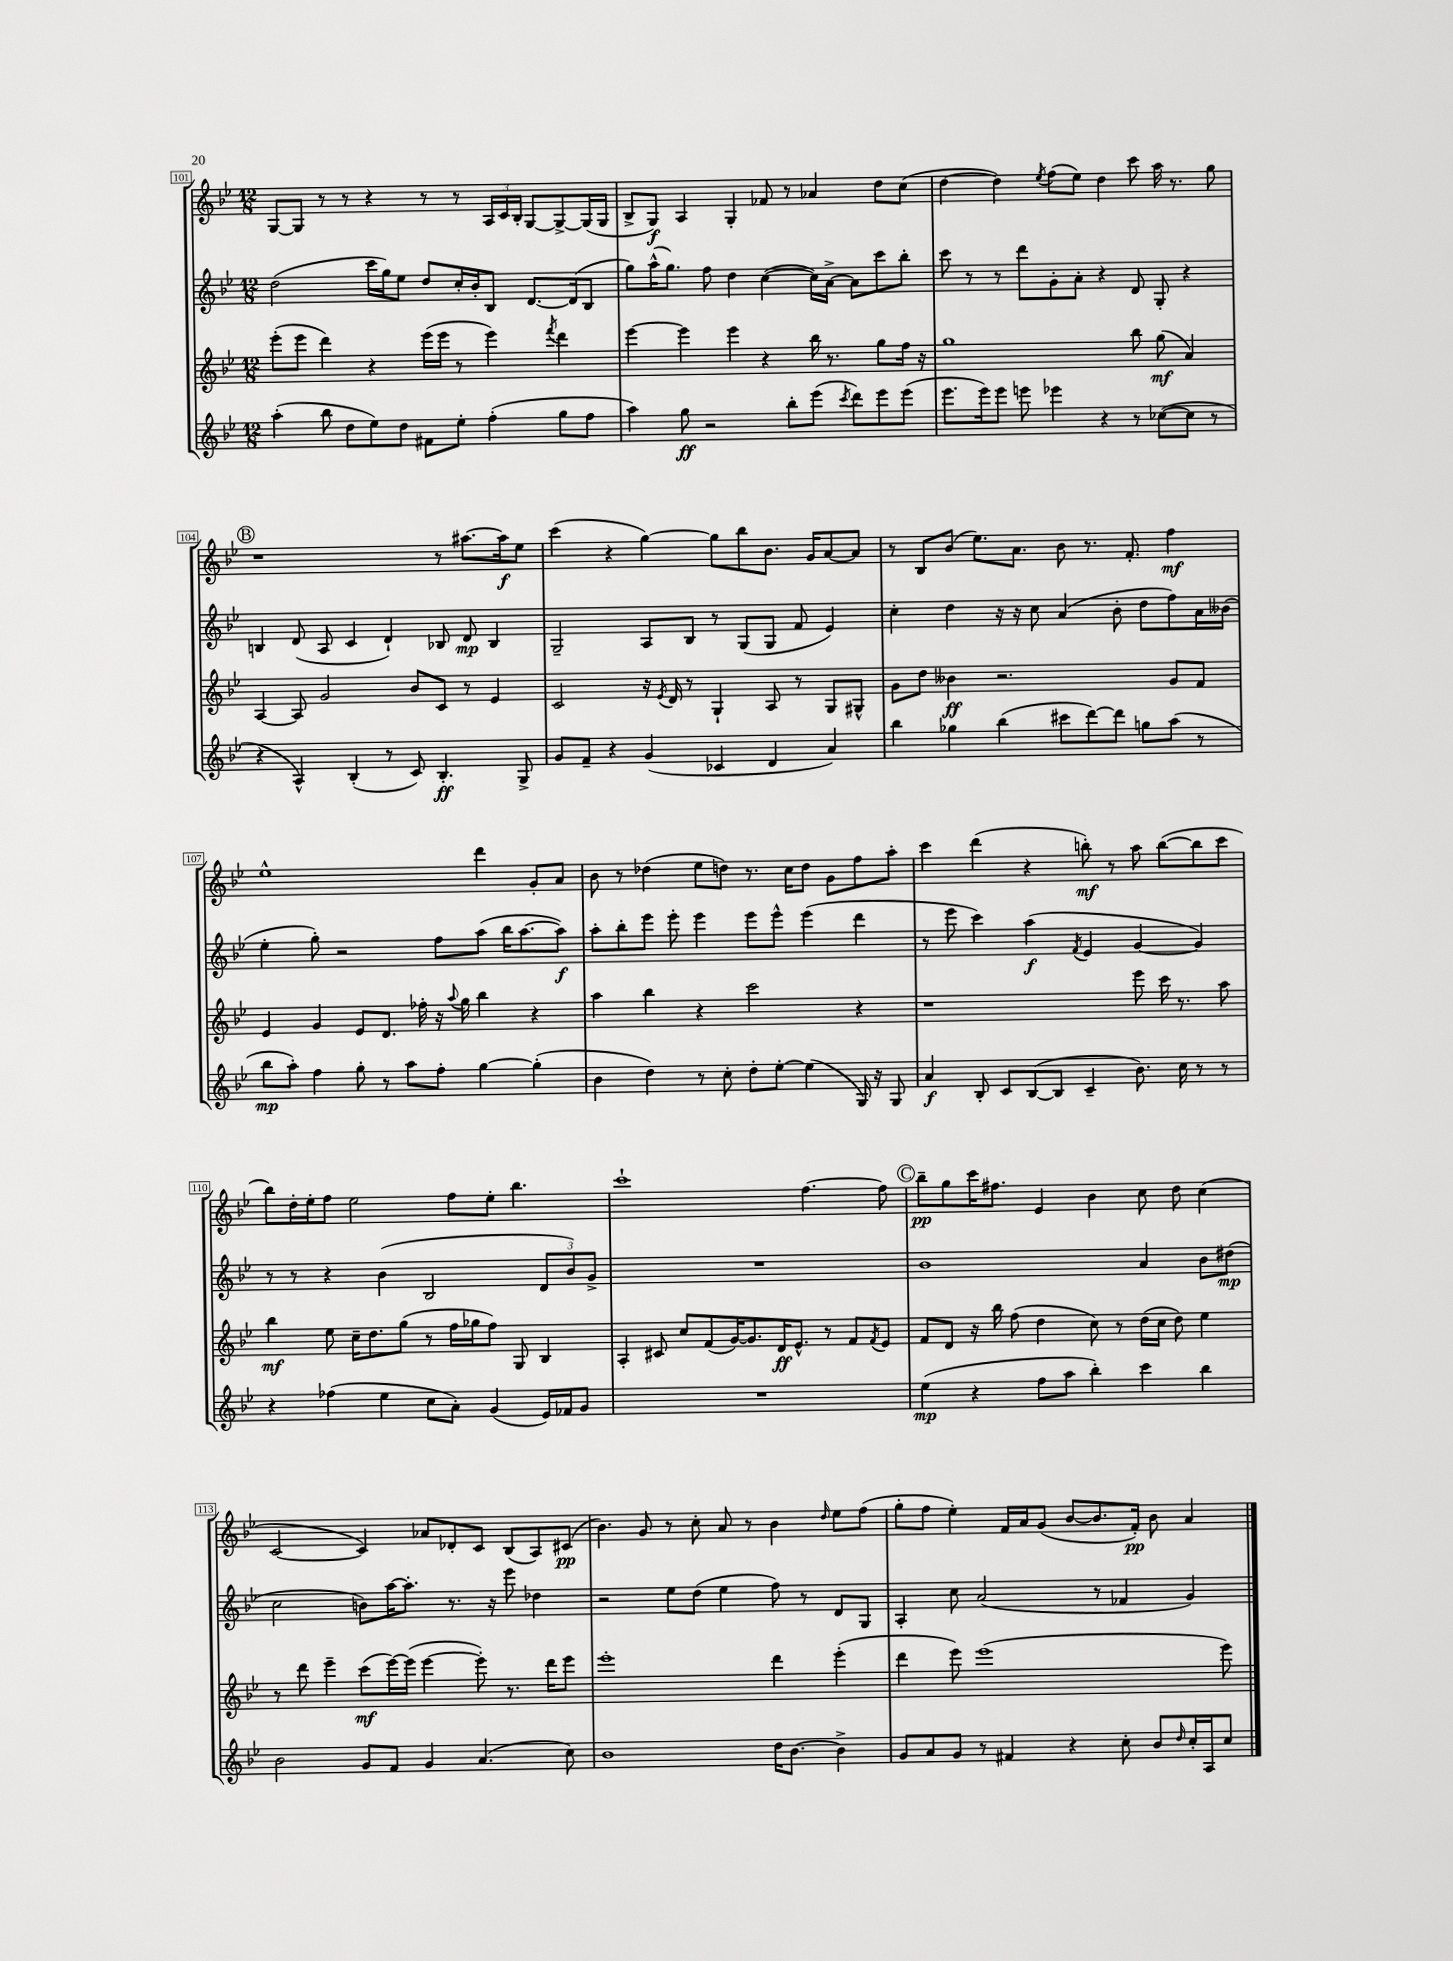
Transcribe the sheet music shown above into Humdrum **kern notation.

**kern	**dynam	**kern	**dynam	**kern	**dynam	**kern	**dynam
*part4	*part4	*part3	*part3	*part2	*part2	*part1	*part1
*staff4	*staff4	*staff3	*staff3	*staff2	*staff2	*staff1	*staff1
*clefG2	*	*clefG2	*	*clefG2	*	*clefG2	*
*k[b-e-]	*	*k[b-e-]	*	*k[b-e-]	*	*k[b-e-]	*
*M12/8	*	*M12/8	*	*M12/8	*	*M12/8	*
=101	=101	=101	=101	=101	=101	=101	=101
(4aa'\	.	(8eee-'\L	.	(2dd\	.	[8G/L	.
.	.	8eee-\J	.	.	.	8G/J]	.
8bb-\	.	4ddd\)	.	.	.	8r	.
8dd\L	.	.	.	.	.	8r	.
8ee-\)	.	4r	.	16ccc\LL	.	4r	.
.	.	.	.	16gg\J)	.	.	.
8dd\J	.	.	.	8ee-\J	.	.	.
8f#X\L	.	(16eee-\LL	.	8dd/L	.	8r	.
.	.	16eee-\JJ	.	.	.	.	.
8ee-'\J	.	8r	.	16cc'/L	.	8r	.
.	.	.	.	16b-'/J	.	.	.
(4ff'\	.	4eee-\)	.	8B-/J	.	24A/LL	.
.	.	.	.	.	.	24c/	.
.	.	.	.	.	.	24B-'/JJ	.
.	.	.	.	[8.d/L	.	[8G/L	.
.	.	8qfff/	.	.	.	.	.
8gg\L	.	4ddd\	.	.	.	8G^/_	.
.	.	.	.	(16d/k]	.	.	.
8ff\J	.	.	.	8B-/J	.	(16G/L]	.
.	.	.	.	.	.	16G/JJ	.
=102	=102	=102	=102	=102	=102	=102	=102
4aa\)	.	[4eee-\	.	8gg\L)	.	8B-^/L	.
.	.	.	.	(16aa^^\K	.	8G/J)	f
.	.	.	.	8.gg\J)	.	.	.
8gg\	ff	4eee-\]	.	.	.	4A/	.
2r	.	.	.	8ff\	.	.	.
.	.	4eee-\	.	4dd\	.	4G'/	.
.	.	4r	.	([4cc\	.	8f-X/	.
8bb-'\L	.	.	.	.	.	8r	.
(8eee-\J	.	16bb-\	.	16cc\LL])	.	4a-X/	.
.	.	8.r	.	[16a^\JJ	.	.	.
8qccc/	.	.	.	.	.	.	.
8ddd\L)	.	.	.	8a\L]	.	.	.
8eee-\	.	8gg\L	.	8ccc\	.	8dd\L	.
(8eee-\J	.	16ff\Jk	.	8bb-'\J	.	(8cc\J	.
.	.	16r	.	.	.	.	.
=103	=103	=103	=103	=103	=103	=103	=103
8.eee-\L	.	1gg	.	8ccc\	.	[4dd\	.
.	.	.	.	8r	.	.	.
16eee-\k)	.	.	.	.	.	.	.
8eee-\J	.	.	.	8r	.	4dd\])	.
8eeen\	.	.	.	8ddd\L	.	.	.
.	.	.	.	.	.	8qee-/	.
4eee-X\	.	.	.	8g'\	.	(8ff\L	.
.	.	.	.	8a'\J	.	8ee-\J)	.
4r	.	.	.	4r	.	4dd\	.
8r	.	8bb-\	.	8d/	.	8ccc\	.
([8cc-X\L	.	(8gg\	mf	8G'/	.	16aa\	.
.	.	.	.	.	.	8.r	.
8cc-\J]	.	4a/)	.	4r	.	.	.
8r	.	.	.	.	.	8gg\	.
!!LO:LB:g=z
!!LO:REH:place=s1:t=B
=104	=104	=104	=104	=104	=104	=104	=104
4r	.	[4A/	.	4Bn/	.	1r	.
4A^^/)	.	8A/]	.	(8d/	.	.	.
.	.	2g/	.	8A/	.	.	.
(4B-'/	.	.	.	4c/	.	.	.
8r	.	.	.	4d`/)	.	.	.
8c/)	.	8b-/L	.	.	.	.	.
4.B-'/	ff	8c/J	.	8B-X/	.	8r	.
.	.	8r	.	8d/	mp	[8.aa#X\L	.
.	.	4e-/	.	4B-/	.	.	.
.	.	.	.	.	.	16aa#\k]	f
8G^/	.	.	.	.	.	8ee-\J	.
=105	=105	=105	=105	=105	=105	=105	=105
8g/L	.	2c/	.	2G~/	.	(4ccc\	.
8f~/J	.	.	.	.	.	.	.
4r	.	.	.	.	.	4r	.
(4g/	.	16r	.	8A/L	.	[4gg\)	.
.	.	8qe-/	.	.	.	.	.
.	.	16d/	.	.	.	.	.
.	.	8r	.	8B-/J	.	.	.
4c-X/	.	4G`/	.	8r	.	8gg\L]	.
.	.	.	.	(8G/L	.	8bb-\	.
4d/	.	8A/	.	8G/J	.	8.b-\J	.
.	.	8r	.	8f/	.	.	.
.	.	.	.	.	.	16g/KL	.
4a/)	.	8G/L	.	4e-/)	.	[8a/	.
.	.	8G#X^^/J	.	.	.	8a/J]	.
=106	=106	=106	=106	=106	=106	=106	=106
4bb-\	.	8g\L	.	4cc'\	.	8r	.
.	.	8dd\J	.	.	.	8B-/L	.
4gg-X\	.	4b--X\	ff	4dd\	.	(8b-/J	.
.	.	.	.	.	.	8.ee-\L)	.
(4bb-\	.	2.r	.	16r	.	.	.
.	.	.	.	16r	.	8.a\J	.
.	.	.	.	8cc\	.	.	.
8ccc#X\L	.	.	.	(4a/	.	8b-\	.
[8ddd\)	.	.	.	.	.	8.r	.
8ddd\J]	.	.	.	8b-'\	.	.	.
.	.	.	.	.	.	8.f'/	.
8ggn\L	.	.	.	8dd\L	.	.	.
(8aa\J	.	8g/L	.	8ff\)	.	4ff\	mf
8r	.	8f/J	.	16a\L	.	.	.
.	.	.	.	(16b--X\JJ	.	.	.
!!LO:LB:g=z
=107	=107	=107	=107	=107	=107	=107	=107
8bb-\L	mp	4e-/	.	4ee-'\	.	1ee-^^	.
8aa'\J)	.	.	.	.	.	.	.
4ff\	.	4g/	.	8gg'\)	.	.	.
.	.	.	.	2r	.	.	.
8gg'\	.	8e-/L	.	.	.	.	.
8r	.	8.d/J	.	.	.	.	.
8aa\L	.	.	.	.	.	.	.
.	.	16ff-X'\	.	.	.	.	.
8ff'\J	.	16r	.	8ff\L	.	.	.
.	.	8qqaa/	.	.	.	.	.
.	.	16gg\	.	.	.	.	.
[4gg\	.	4bb-\	.	(8aa\J	.	4ddd\	.
.	.	.	.	16bb-\KL	.	.	.
.	.	.	.	[8.aa\	.	.	.
(4gg'\]	.	4r	.	.	.	8g'/L	.
.	.	.	.	8aa\J])	f	8a/J	.
=108	=108	=108	=108	=108	=108	=108	=108
4b-\	.	4aa\	.	8aa'\L	.	8b-\	.
.	.	.	.	8bb-'\	.	8r	.
4dd\)	.	4bb-\	.	8eee-\J	.	(4dd-X\	.
.	.	.	.	8eee-'\	.	.	.
8r	.	4r	.	4eee-\	.	8ee-\L	.
8cc'\	.	.	.	.	.	8ddn\J)	.
8dd'\L	.	2ccc\	.	8eee-\L	.	8.r	.
[8ee-'\J	.	.	.	8eee-^^\J	.	.	.
.	.	.	.	.	.	16cc\KL	.
(4ee-\]	.	.	.	(4eee-\	.	8dd\J	.
.	.	.	.	.	.	8g\L	.
16G/)	.	4r	.	4ddd\	.	8ff\	.
16r	.	.	.	.	.	.	.
8G/	.	.	.	.	.	8aa'\J	.
=109	=109	=109	=109	=109	=109	=109	=109
4a/	f	1r	.	8r	.	4ccc\	.
.	.	.	.	8eee-\	.	.	.
8B-'/	.	.	.	4ccc\)	.	(4ddd\	.
8c/L	.	.	.	.	.	.	.
([8B-/	.	.	.	(4aa\	f	4r	.
8B-/J]	.	.	.	.	.	.	.
.	.	.	.	8qf/	.	.	.
4c~/	.	.	.	4e-/	.	8bbn'\)	mf
.	.	.	.	.	.	8r	.
8.b-\)	.	8eee-\	.	[4g/	.	8aa\	.
.	.	16ccc\	.	.	.	([8bb\L	.
16cc\	.	8.r	.	.	.	.	.
8r	.	.	.	4g/])	.	8bb\]	.
8r	.	8aa\	.	.	.	8ccc\J	.
!!LO:LB:g=z
=110	=110	=110	=110	=110	=110	=110	=110
4r	.	4bb-\	mf	8r	.	8bb-\L)	.
.	.	.	.	8r	.	16dd'\L	.
.	.	.	.	.	.	16ee-'\J	.
(4ff-X\	.	8ee-\	.	4r	.	8ff\J	.
.	.	16cc~\KL	.	.	.	2ee-\	.
.	.	8.dd\	.	.	.	.	.
4ee-\	.	.	.	(4b-\	.	.	.
.	.	(8gg\J	.	.	.	.	.
8cc\L	.	8r	.	2B-/	.	.	.
8a'\J)	.	16ff\LL	.	.	.	8ff\L	.
.	.	16gg-X\J	.	.	.	.	.
(4g/	.	8ff\J)	.	.	.	8ee-'\J	.
.	.	8G/	.	.	.	4.bb-\	.
16e-/LL)	.	4B-/	.	12d/L	.	.	.
16f-X/J	.	.	.	.	.	.	.
.	.	.	.	12b-/)	.	.	.
8g/J	.	.	.	.	.	.	.
.	.	.	.	12g^/J	.	.	.
=111	=111	=111	=111	=111	=111	=111	=111
1.r	.	4A'/	.	1.r	.	1ccc`	.
.	.	8c#X/	.	.	.	.	.
.	.	8cc/L	.	.	.	.	.
.	.	(8f/	.	.	.	.	.
.	.	[16g/K)	.	.	.	.	.
.	.	8.g/]	.	.	.	.	.
.	.	16d/K	ff	.	.	.	.
.	.	8.e-^^/J	.	.	.	.	.
.	.	.	.	.	.	[4.ff\	.
.	.	8r	.	.	.	.	.
.	.	8f/L	.	.	.	.	.
.	.	8qf/	.	.	.	.	.
.	.	8e-/J	.	.	.	8ff\]	.
!!LO:REH:place=s1:t=C
=112	=112	=112	=112	=112	=112	=112	=112
(4ee-\	mp	8f/L	.	1b-	.	8bb-~\L	pp
.	.	8d/J	.	.	.	8gg\	.
4r	.	16r	.	.	.	16ccc\K	.
.	.	16bb-\	.	.	.	8.ff#X\J	.
.	.	(8ff\	.	.	.	.	.
8ff\L	.	4dd\	.	.	.	4e-/	.
8aa\J	.	.	.	.	.	.	.
4bb-'\)	.	8cc\)	.	.	.	4b-\	.
.	.	8r	.	.	.	.	.
4ccc\	.	(16dd\LL	.	4a/	.	8cc\	.
.	.	16cc\JJ	.	.	.	.	.
.	.	8dd\)	.	.	.	8dd\	.
4bb-\	.	4ee-\	.	8b-\L	.	(4cc\	.
.	.	.	.	(8dd#X\J	mp	.	.
!!LO:LB:g=z
=113	=113	=113	=113	=113	=113	=113	=113
2b-\	.	8r	.	2cc\	.	[2c/	.
.	.	8ddd\	.	.	.	.	.
.	.	4eee-~\	.	.	.	.	.
8g/L	.	(8ccc\L	mf	8bn\L)	.	4c/])	.
8f/J	.	[16eee-\L)	.	[16aa\K	.	.	.
.	.	(16eee-\JJ]	.	8.aa'\J]	.	.	.
4g/	.	[4eee-\	.	.	.	8a-X/L	.
.	.	.	.	8.r	.	8d-X'/	.
(4.a/	.	8eee-'\])	.	.	.	8c/J	.
.	.	.	.	16r	.	.	.
.	.	8.r	.	8eee-\	.	(8B-/L	.
.	.	.	.	4dd-X\	.	8A/)	.
.	.	16ddd\KL	.	.	.	.	.
8cc\)	.	8eee-\J	.	.	.	(8c#X/J	pp
=114	=114	=114	=114	=114	=114	=114	=114
1b-	.	1eee-'	.	2r	.	4.b-\)	.
.	.	.	.	.	.	8g/	.
.	.	.	.	8ee-\L	.	8r	.
.	.	.	.	(8dd\J	.	8cc'\	.
.	.	.	.	4ee-\	.	8a/	.
.	.	.	.	.	.	8r	.
16dd\KL	.	4ddd\	.	8ff\)	.	4b-\	.
[8.b-\J	.	.	.	.	.	.	.
.	.	.	.	8r	.	.	.
.	.	.	.	.	.	16qqdd/	.
4b-^\]	.	(4eee-'\	.	8d/L	.	8ee-\L	.
.	.	.	.	8G/J	.	(8ff\J	.
=115	=115	=115	=115	=115	=115	=115	=115
8g/L	.	4ddd\	.	4A'/	.	8gg'\L	.
8a/	.	.	.	.	.	8ff\J	.
8g/J	.	8eee-\)	.	8cc\	.	4ee-'\)	.
8r	.	(1eee-	.	(2a/	.	.	.
4f#X/	.	.	.	.	.	16f/LL	.
.	.	.	.	.	.	16a/J	.
.	.	.	.	.	.	(8g/J	.
4r	.	.	.	.	.	[8b-/L	.
.	.	.	.	8r	.	8.b-/]	.
8cc'\	.	.	.	4f-X/	.	.	.
.	.	.	.	.	.	16f'/Jk)	pp
8b-/L	.	.	.	.	.	8b-\	.
16qqdd/	.	.	.	.	.	.	.
16cc'/L	.	.	.	4g/)	.	4a/	.
16A/J	.	.	.	.	.	.	.
8cc/J	.	8eee-\)	.	.	.	.	.
==	==	==	==	==	==	==	==
*-	*-	*-	*-	*-	*-	*-	*-
